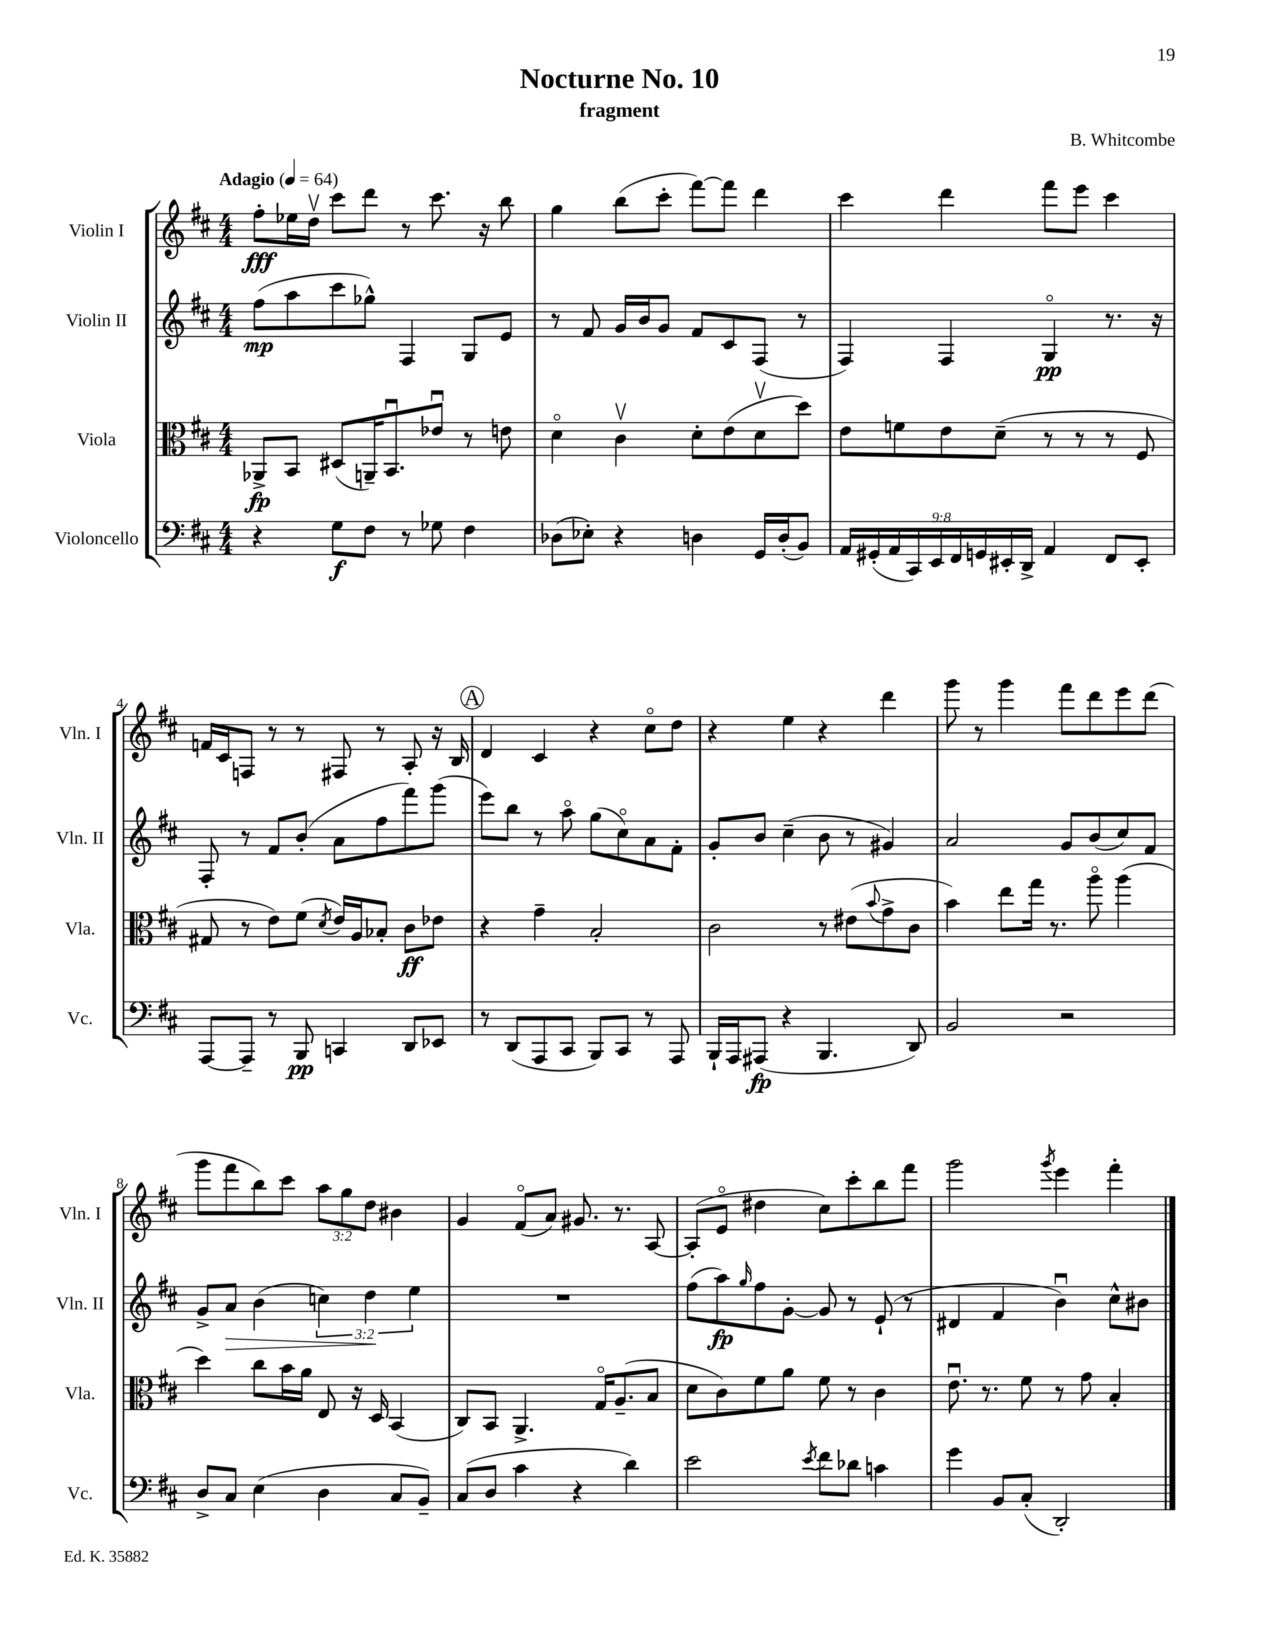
\header { title = "Nocturne No. 10" composer = "B. Whitcombe" subtitle = "fragment" }
<<
\new StaffGroup <<
\new Staff = "s0" \with { instrumentName = "Violin I" shortInstrumentName = "Vln. I" } {
    \clef treble \key d \major \numericTimeSignature \time 4/4 \override Staff.TupletNumber.text = #tuplet-number::calc-fraction-text \tempo "Adagio" 4 = 64
    fis''8-.\fff ees''16 d''16\upbow cis'''8 d'''8 r8 cis'''8. r16 b''8 |
    g''4 b''8( cis'''8-. fis'''8~) fis'''8 d'''4 |
    cis'''4 d'''4 fis'''8 e'''8 cis'''4 |
    f'16 cis'16 f8 r8 r8 fis8 r8 a8-. r16 b16 |
    \mark \markup { \circle "A" } d'4 cis'4 r4 cis''8\flageolet d''8 |
    r4 e''4 r4 d'''4 |
    g'''8 r8 g'''4 fis'''8 d'''8 e'''8 d'''8( |
    g'''8 fis'''8 b''8) cis'''8 \tuplet 3/2 { a''8 g''8 d''8 } bis'4 |
    g'4 fis'8\flageolet( a'8) gis'8. r8. a8~ |
    a8-.( e'8\flageolet dis''4 cis''8) cis'''8-. b''8 fis'''8 |
    g'''2 \acciaccatura { g'''8 } e'''4 fis'''4-. \bar "|." |
}
\new Staff = "s1" \with { instrumentName = "Violin II" shortInstrumentName = "Vln. II" } {
    \clef treble \key d \major \numericTimeSignature \time 4/4 \override Staff.TupletNumber.text = #tuplet-number::calc-fraction-text
    fis''8\mp( a''8 cis'''8 ges''8-^) fis4 g8 e'8 |
    r8 fis'8 g'16 b'16 g'8 fis'8 cis'8 fis8( r8 |
    fis4) fis4 g4\flageolet\pp r8. r16 |
    fis8-. r8 fis'8 b'8-.( a'8 fis''8 fis'''8) g'''8( |
    \mark \markup { \circle "A" } e'''8) b''8 r8 a''8\flageolet g''8( cis''8\flageolet) a'8 fis'8-. |
    g'8-. b'8 cis''4--( b'8 r8 gis'4) |
    a'2 g'8 b'8( cis''8) fis'8 |
    g'8-> a'8\> b'4( \tuplet 3/2 { c''4) d''4\! e''4 } |
    R1 |
    fis''8( a''8\fp) \grace { g''16 } fis''8 g'8~-. g'8 r8 e'8-!( r8 |
    dis'4 fis'4 b'4\downbow) cis''8-^ bis'8 \bar "|." |
}
\new Staff = "s2" \with { instrumentName = "Viola" shortInstrumentName = "Vla." } {
    \clef alto \key d \major \numericTimeSignature \time 4/4
    aes,8->\fp b,8 dis8( a,16--) b,8.\downbow ees'8\downbow r8 e'8 |
    d'4\flageolet cis'4\upbow d'8-. e'8( d'8\upbow d''8) |
    e'8 f'8 e'8 d'8--( r8 r8 r8 fis8 |
    gis8 r8 e'8) fis'8( \acciaccatura { d'8 } e'16) a16 bes8-. cis'8\ff ees'8 |
    \mark \markup { \circle "A" } r4 g'4-- b2-. |
    cis'2 r8 eis'8( \appoggiatura { b'8 } g'8-> cis'8 |
    b'4) e''8 g''16 r8. a''8\flageolet a''4( |
    d''4) cis''8 b'16 a'16 e8 r16 d16 b,4( |
    cis8) b,8 a,4.-> g16\flageolet a8.--( b8 |
    d'8 cis'8) fis'8 a'8 fis'8 r8 cis'4 |
    e'8.\downbow r8. fis'8 r8 g'8 b4-. \bar "|." |
}
\new Staff = "s3" \with { instrumentName = "Violoncello" shortInstrumentName = "Vc." } {
    \clef bass \key d \major \numericTimeSignature \time 4/4 \override Staff.TupletNumber.text = #tuplet-number::calc-fraction-text
    r4 g8\f fis8 r8 ges8 fis4 |
    des8( ees8-.) r4 d4 g,16 d16-.( b,8) |
    \tuplet 9/8 { a,16 gis,16-.( a,16 cis,16) e,16 fis,16 g,16 eis,16-. d,16-> } a,4 fis,8 eis,8-. |
    a,,8~ a,,8-- r8 b,,8\pp c,4 d,8 ees,8 |
    \mark \markup { \circle "A" } r8 d,8( a,,8 cis,8 b,,8) cis,8 r8 a,,8 |
    b,,16-! a,,16 ais,,8\fp( r4 b,,4. d,8) |
    b,2 r2 |
    d8-> cis8 e4( d4 cis8 b,8--) |
    cis8( d8 cis'4 r4 d'4) |
    e'2 \acciaccatura { e'8 } fis'8 des'8 c'4 |
    g'4 b,8 cis8-.( d,2-.) \bar "|." |
}
>>
>>
